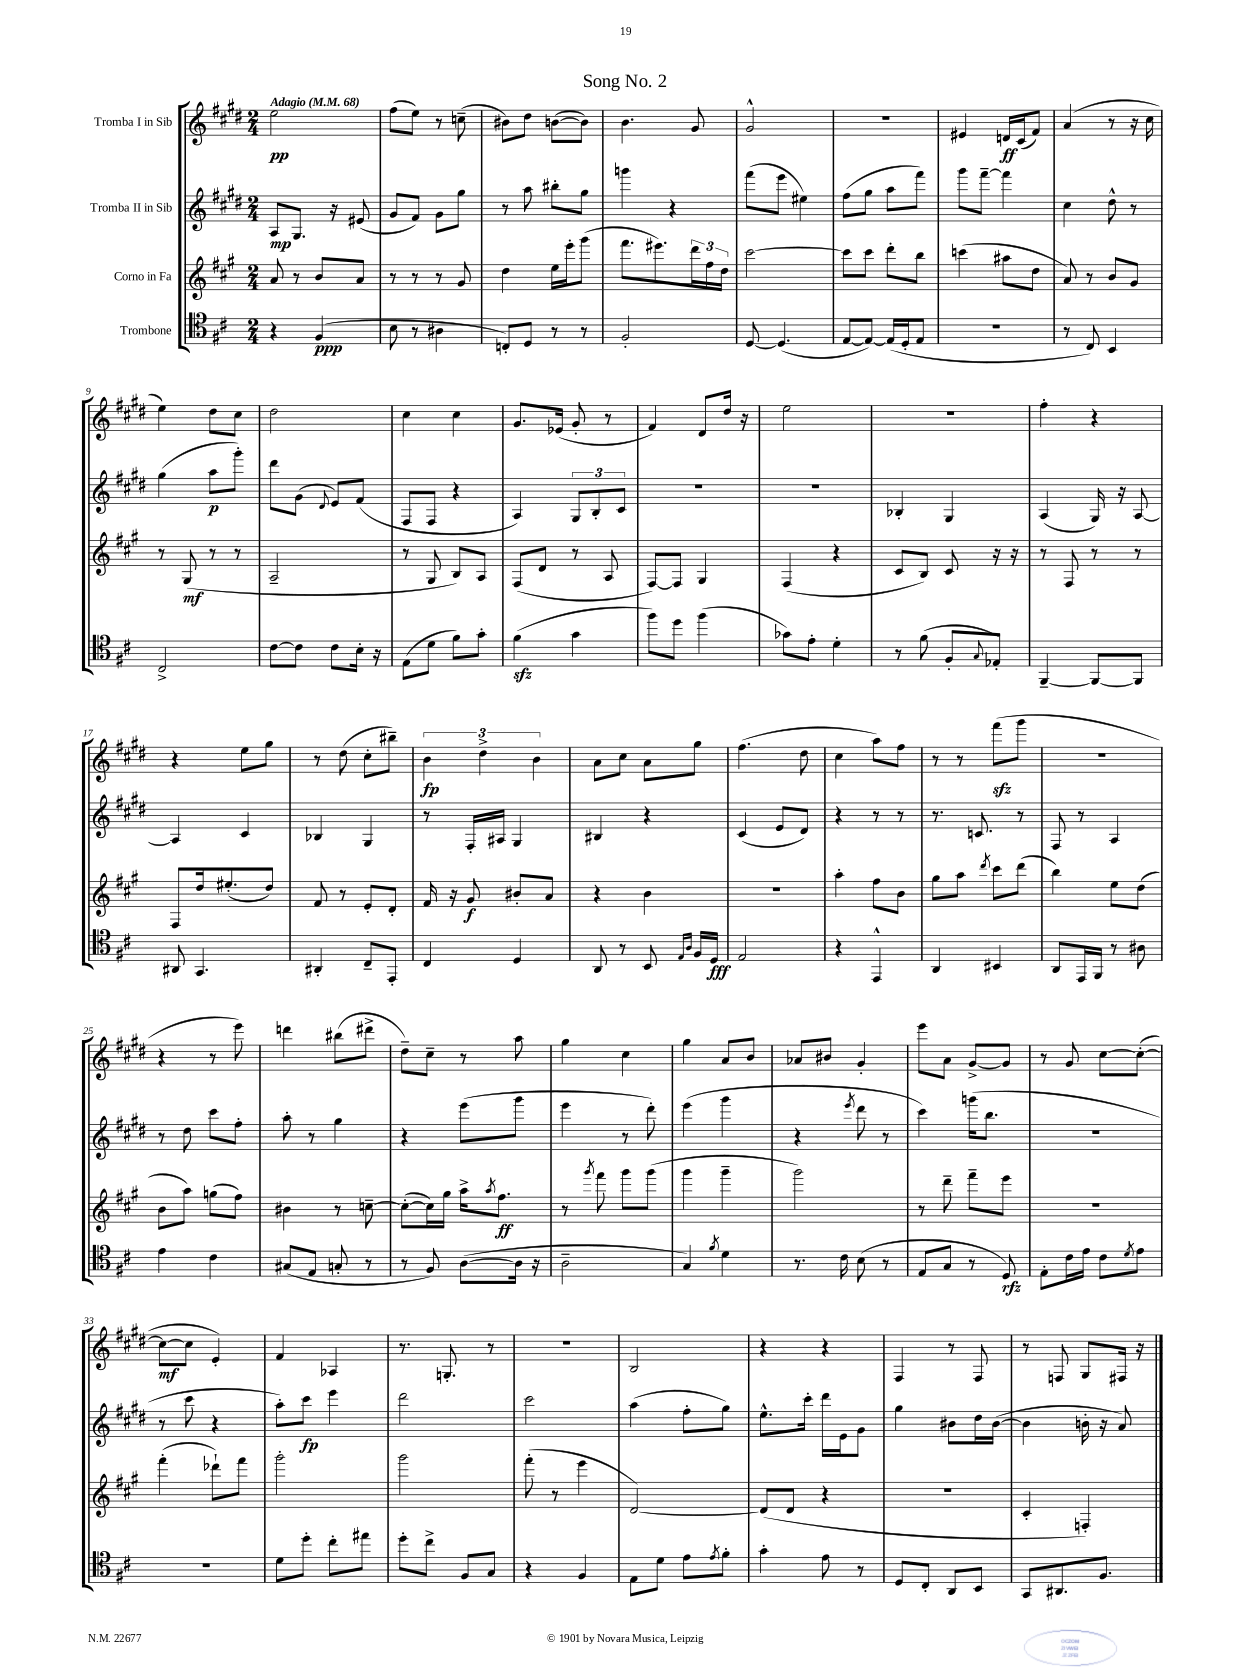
\header { title = "Song No. 2" }
<<
\new StaffGroup <<
\new Staff = "s0" \with { instrumentName = "Tromba I in Sib" } {
    \clef treble \key e \major \numericTimeSignature \time 2/4 \tempo "Adagio" 4 = 68
    e''2\pp |
    fis''8( e''8) r8 c''8--( |
    bis'8) dis''8 b'8~( b'8) |
    b'4. gis'8 |
    gis'2-^ |
    R2 |
    eis'4 d'16\ff cis'16( fis'8) |
    a'4( r8 r16 cis''16 |
    e''4) dis''8 cis''8 |
    dis''2 |
    cis''4 cis''4 |
    gis'8. ees'16( gis'8-. r8 |
    fis'4) dis'8 dis''16 r16 |
    e''2 |
    R2 |
    fis''4-. r4 |
    r4 e''8 gis''8 |
    r8 dis''8( cis''8-. bis''8--) |
    \tuplet 3/2 { b'4\fp dis''4-> b'4 } |
    a'8 cis''8 a'8 gis''8 |
    fis''4.( dis''8 |
    cis''4 a''8) fis''8 |
    r8 r8 fis'''8\sfz( gis'''8 |
    r2 |
    r4 r8 e'''8) |
    d'''4 bis''8( dis'''8-> |
    dis''8--) cis''8-- r8 a''8 |
    gis''4 cis''4 |
    gis''4 a'8 b'8 |
    aes'8 bis'8 gis'4-. |
    e'''8 a'8 gis'8~-> gis'8 |
    r8 gis'8 cis''8~ cis''8~-.( |
    cis''8~\mf cis''8 e'4-.) |
    fis'4 aes4 |
    r8. g8.-. r8 |
    R2 |
    b2 |
    r4 r4 |
    fis4 r8 fis8 |
    r8 f8 gis8 fis16 r16 \bar "|." |
}
\new Staff = "s1" \with { instrumentName = "Tromba II in Sib" } {
    \clef treble \key e \major \numericTimeSignature \time 2/4
    a8\mp gis8. r16 eis'8( |
    gis'8 fis'8) gis'8 gis''8 |
    r8 a''8 bis''8-. gis''8 |
    g'''4 r4 |
    fis'''8( e'''8 eis''4) |
    fis''8( gis''8 a''8 fis'''8) |
    gis'''8 fis'''8~-- fis'''4 |
    cis''4 dis''8-^ r8 |
    gis''4( a''8\p gis'''8-.) |
    dis'''8 gis'8( \appoggiatura { dis'8 } e'8) fis'8( |
    fis8 fis8 r4 |
    a4) \tuplet 3/2 { gis8 b8-. cis'8 } |
    r2 |
    r2 |
    bes4-. gis4 |
    a4( gis16) r16 a8~ |
    a4 cis'4 |
    bes4 gis4 |
    r8 fis16-. ais16 gis4 |
    bis4 r4 |
    cis'4( e'8 dis'8) |
    r4 r8 r8 |
    r8. c'8. r8 |
    fis8 r8 a4 |
    r8 dis''8 cis'''8 fis''8-. |
    a''8-. r8 gis''4 |
    r4 e'''8( gis'''8 |
    e'''4 r8 dis'''8-.) |
    e'''4( gis'''4 |
    r4 \acciaccatura { e'''8 } dis'''8 r8 |
    cis'''4) g'''16( b''8. |
    R2 |
    r8 cis'''8 r4 |
    a''8-.) cis'''8\fp e'''4 |
    dis'''2 |
    cis'''2 |
    a''4( fis''8-. gis''8) |
    e''8.-^ cis'''16-. dis'''16 e'16 gis'8 |
    gis''4 bis'8 dis''16 bis'16~( |
    bis'4 b'16-. r16 a'8) \bar "|." |
}
\new Staff = "s2" \with { instrumentName = "Corno in Fa" } {
    \clef treble \key a \major \numericTimeSignature \time 2/4
    a'8 r8 b'8 a'8 |
    r8 r8 r8 gis'8 |
    d''4 e''16 e'''16-. gis'''8( |
    fis'''8. eis'''8.) \tuplet 3/2 { d'''16 fis''16 d''16 } |
    cis'''2~ |
    cis'''8 cis'''8 d'''8-. b''8 |
    c'''4( ais''8 d''8 |
    a'8) r8 b'8 gis'8 |
    r8 gis8\mf( r8 r8 |
    a2-- |
    r8 gis8 b8) a8 |
    fis8( d'8 r8 a8 |
    fis8~) fis8 gis4 |
    fis4( r4 |
    cis'8 b8) cis'8 r16 r16 |
    r8 fis8 r8 r8 |
    fis8 d''16 eis''8.-.( d''8) |
    fis'8 r8 e'8-. d'8-. |
    fis'16 r16 gis'8\f bis'8-. a'8 |
    r4 b'4 |
    R2 |
    a''4-. fis''8 b'8 |
    gis''8 a''8 \acciaccatura { d'''8 } cis'''8 d'''8( |
    b''4) e''8 d''8( |
    b'8 a''8) g''8( fis''8) |
    bis'4 r8 c''8~-- |
    c''8~-.( c''16) gis''16 a''16-> \acciaccatura { a''8 } fis''8.\ff |
    r8 \acciaccatura { gis'''8 } fis'''8 gis'''8 gis'''8( |
    gis'''4 gis'''4-- |
    gis'''2) |
    r8 d'''8-- fis'''8-- e'''8 |
    R2 |
    fis'''4-.( des'''8-!) fis'''8 |
    gis'''2-. |
    gis'''2 |
    fis'''8-.( r8 e'''4 |
    d'2~) |
    d'8( d'8 r4 |
    r2 |
    cis'4-. f4-.) \bar "|." |
}
\new Staff = "s3" \with { instrumentName = "Trombone" } {
    \clef tenor \key d \major \numericTimeSignature \time 2/4
    r4 fis4\ppp( |
    b8 r8 ais4 |
    c8-.) d8 r8 r8 |
    fis2-. |
    d8~ d4.( |
    e8~ e8~) e16( d16-. e8 |
    r2 |
    r8 cis8) b,4 |
    cis2-> |
    cis'8~ cis'8 cis'8 b16-. r16 |
    e8( d'8 fis'8) g'8-. |
    fis'4\sfz( g'4 |
    fis''8) d''8 fis''4( |
    ges'8) e'8-. d'4-. |
    r8 fis'8( fis8-. \appoggiatura { g8 } ees8-.) |
    fis,4~-- fis,8~ fis,8 |
    ais,8 g,4. |
    ais,4-. cis8-- e,8-. |
    cis4 d4 |
    a,8 r8 b,8 \grace { e16 a16 } fis16 d16\fff |
    e2 |
    r4 e,4-^ |
    a,4 bis,4 |
    a,8 e,16 fis,16 r8 ais8 |
    e'4 cis'4 |
    gis8( e8 g8-. r8 |
    r8 fis8) a8~( a16 r16 |
    a2-- |
    g4) \acciaccatura { fis'8 } d'4 |
    r8. cis'16 b8( r8 |
    e8 g8 r8 d8\rfz) |
    e8-. cis'16 e'16 cis'8 \acciaccatura { d'8 } e'8 |
    R2 |
    d'8 d''8-. cis''8-. eis''8 |
    d''8-. cis''8-> fis8 g8 |
    r4 fis4 |
    e8 d'8 e'8 \acciaccatura { e'8 } fis'8-. |
    g'4-. e'8 r8 |
    d8 cis8-. a,8 b,8 |
    g,8 ais,8. fis8. \bar "|." |
}
>>
>>
